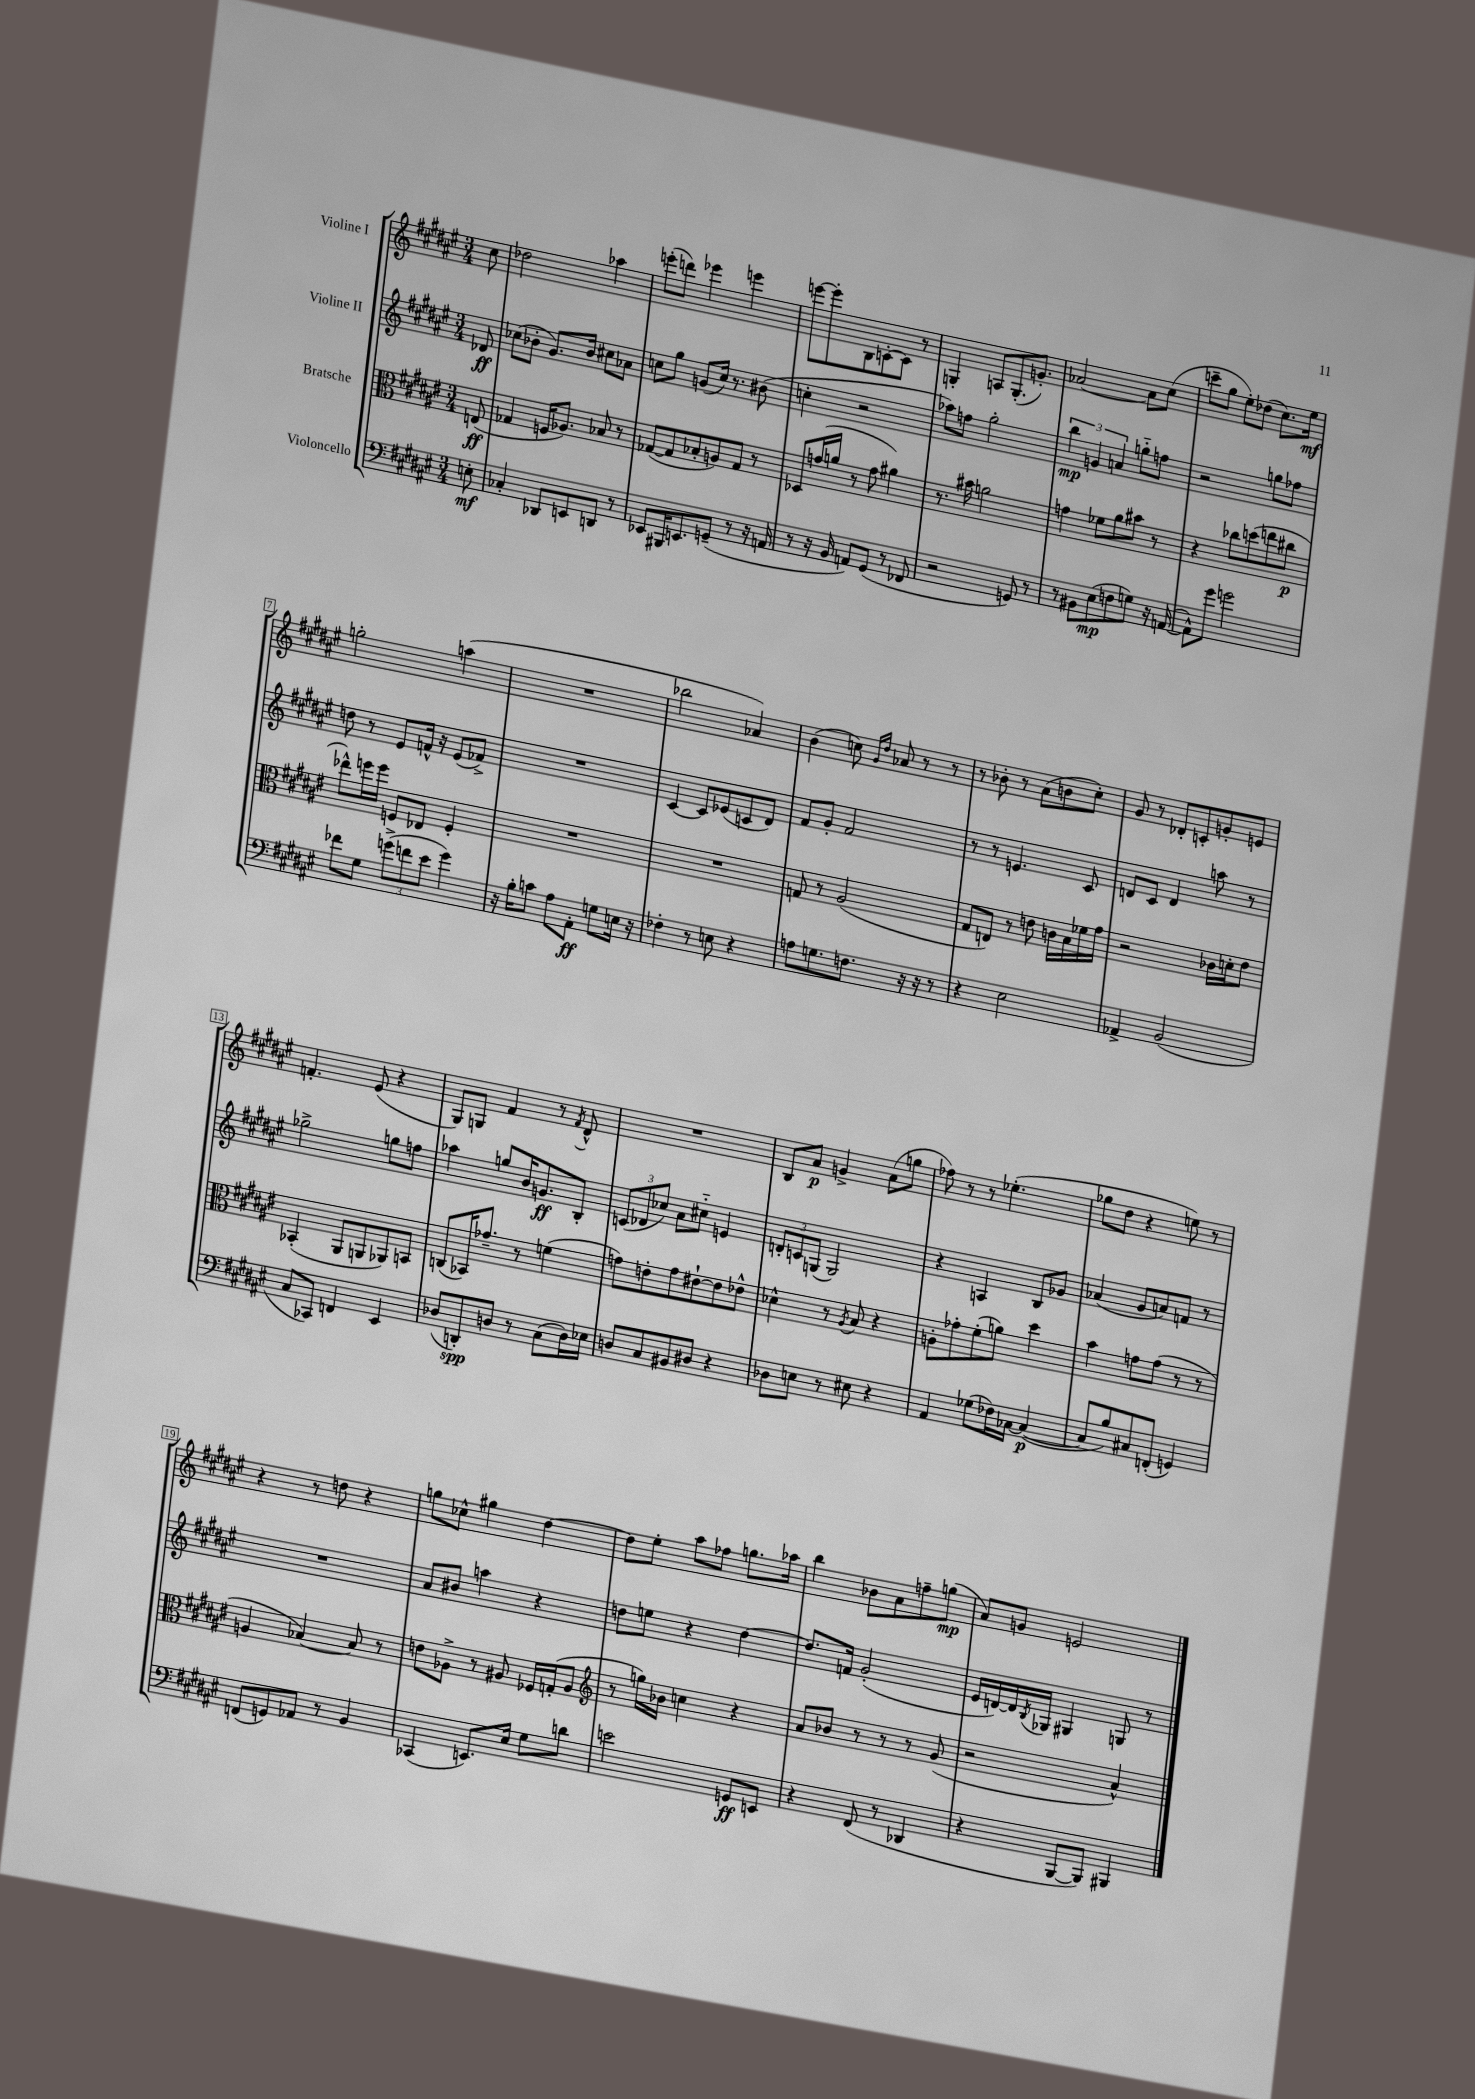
<<
\new StaffGroup <<
\new Staff = "s0" \with { instrumentName = "Violine I" } {
    \clef treble \key fis \major \numericTimeSignature \time 3/4 \partial 8
    cis''8 |
    des''2 aes''4 |
    e'''8-.( d'''8) ees'''4 e'''4 |
    e'''8~ e'''8-. b8 c'8~-. c'8 r8 |
    g4-. a8 g8.-.( g'8.-.) |
    aes'2~ aes'8 cis''8( |
    c'''8-- gis''8 eis''8-.) des''8( cis''8.) eis''16\mf |
    g''2-. a''4( |
    R2. |
    bes''2 aes'4) |
    b'4( c''8) \grace { gis'16 dis''16 } aes'8 r8 r8 |
    r8 bes'8-. r8 ais'8( b'8 cis''8-.) |
    gis'8 r8 des'8-. c'8-. g'8-. e'8 |
    f'4.-. eis'8( r4 |
    gis8) g8 fis'4 r8 \acciaccatura { fis'8 } dis'8-^ |
    R2. |
    b8 ais'8\p g'4-> ais'8( g''8 |
    fes''8) r8 r8 ees''4.-.( |
    ges''8 dis''8 r4 e''8) r8 |
    r4 r8 d''8 r4 |
    g''8 ces''8-^ gis''4 dis''4~ |
    dis''8 eis''8-. ais''8 fes''8 g''8. aes''16 |
    b''4 bes'8 ais'8 f''8-- g''8\mp( |
    ais'8) g'8 e'2 \bar "|." |
}
\new Staff = "s1" \with { instrumentName = "Violine II" } {
    \clef treble \key fis \major \numericTimeSignature \time 3/4 \partial 8
    des'8\ff |
    ces''8( bes'8-. gis'8.) bes'16 cis''8 aes'8 |
    c''8 gis''8 g'8( c''16) r8. bis'8( |
    c''4-. r2 |
    aes''8) f''8 gis''2-. |
    \tuplet 3/2 { b''4\mp g'4 a'4 } g''8-_ f''8 |
    r2 g''8 fes''8 |
    d''8 r8 eis'8 f'16-^ r16 eis'8( fes'8->) |
    R2. |
    cis'4~ cis'8 ees'8( c'8 dis'8) |
    fis'8 gis'8-. fis'2 |
    r8 r8 e'4. cis'8 |
    d'8 cis'8 d'4 a''8 r8 |
    ges''2-> g''8 f''8 |
    aes''4 g''8 b'16 g'8.\ff b8-. |
    \tuplet 3/2 { c'8( des'8 ces''8) } ais'8 cis''8-_ e'4 |
    \tuplet 3/2 { d'8-. c'8 g8( } g2) |
    r4 a4 b8 ges'8 |
    aes'4( gis'8 a'8) f'8 r8 |
    R2. |
    ais'8 bis'8 a''4 r4 |
    d''8 e''8 r4 d''4~ |
    d''8. f'16 gis'2-.( |
    eis'16 d'16~) d'16 \acciaccatura { b8 } ges16 gis4 g8 r8 \bar "|." |
}
\new Staff = "s2" \with { instrumentName = "Bratsche" } {
    \clef alto \key fis \major \numericTimeSignature \time 3/4 \partial 8
    e8\ff( |
    ges4 f16 aes8.) bes8 r8 |
    ges8~( ges8 bes8-. a8) ges8 r8 |
    des8 g'16( a'16 r8 g'8 ais'4) |
    r8. bis'16 a'2 |
    g'4 fes'8 ais'8 bis'8 r8 |
    r4 ces''8 d''8( e''8 cis''8\p |
    ees''8-^) f''16 f''16 f8 ees8 f4-. |
    R2. |
    R2. |
    g8 r8 ais2( |
    gis8 e8) r8 e'8 c'16 b16 fes'16 gis'16 |
    r2 ces'16 d'16-. eis'8 |
    bes,4-.( ais,8 a,8 aes,8) b,8 |
    c8( bes,16) ges'8.-- r8 f'4( |
    g'8) e'8-. g'8 eis'8~-! eis'8 ees'8-^ |
    des'4-^ r8 \acciaccatura { ais8 } b8 r4 |
    a8-. ges'8-. fis'8-.( a'8) dis''4 |
    b'4 g'8 g'8( r8 r8 |
    a4 bes4~) bes8 r8 |
    e'8 aes8-> r8 ais8 fes16 g16-.( ais8 |
    \clef treble r8 g''16) bes'16 c''4 r4 |
    ais'8 bes'8 r8 r8 r8 gis'8( |
    r2 ais'4-^) \bar "|." |
}
\new Staff = "s3" \with { instrumentName = "Violoncello" } {
    \clef bass \key fis \major \numericTimeSignature \time 3/4 \partial 8
    e8-.\mf |
    ces4-. des,8 e,8 d,8 r8 |
    ees,8 bis,,16 e,8. g,8--( r8 r16 a,16 |
    r8 r16 b,16 a,8) gis,8( r8 fes,8 |
    r2 g,8) r8 |
    r8 bis,8 eis8\mp( f8 g8) r16 a,16~( |
    a,8-^) gis'8 g'2 |
    fes'8 gis8 \tuplet 3/2 { g'8->( f'8 eis'8 } g'4) |
    r16 b16-. c'8 ais8 ais,8-.\ff g8 e16 r16 |
    fes4-. r8 e8 r4 |
    a8 g8. f8. r16 r16 r8 |
    r4 eis2 |
    aes,4-> b,2( |
    cis8 ces,8) f,4 eis,4 |
    des8( d,8-.\spp) d8 r8 cis8( d16) ees16 |
    d8 cis8 bis,8 dis8 r4 |
    des8 e8 r8 eis8 r4 |
    ais,4 ges8( fes16) ces16~ ces4~\p( |
    ces8 b8) cis8 f,8-.( g,4) |
    f,8( g,8) aes,8 r8 b,4 |
    ces,4( e,8.) eis16 gis8 d'8 |
    e'2 g,8\ff e,8 |
    r4 fis,8( r8 des,4 |
    r4 b,,8~ b,,8) bis,,4 \bar "|." |
}
>>
>>
\layout { \context { \Score \override BarNumber.stencil = #(make-stencil-boxer 0.1 0.3 ly:text-interface::print) } }
